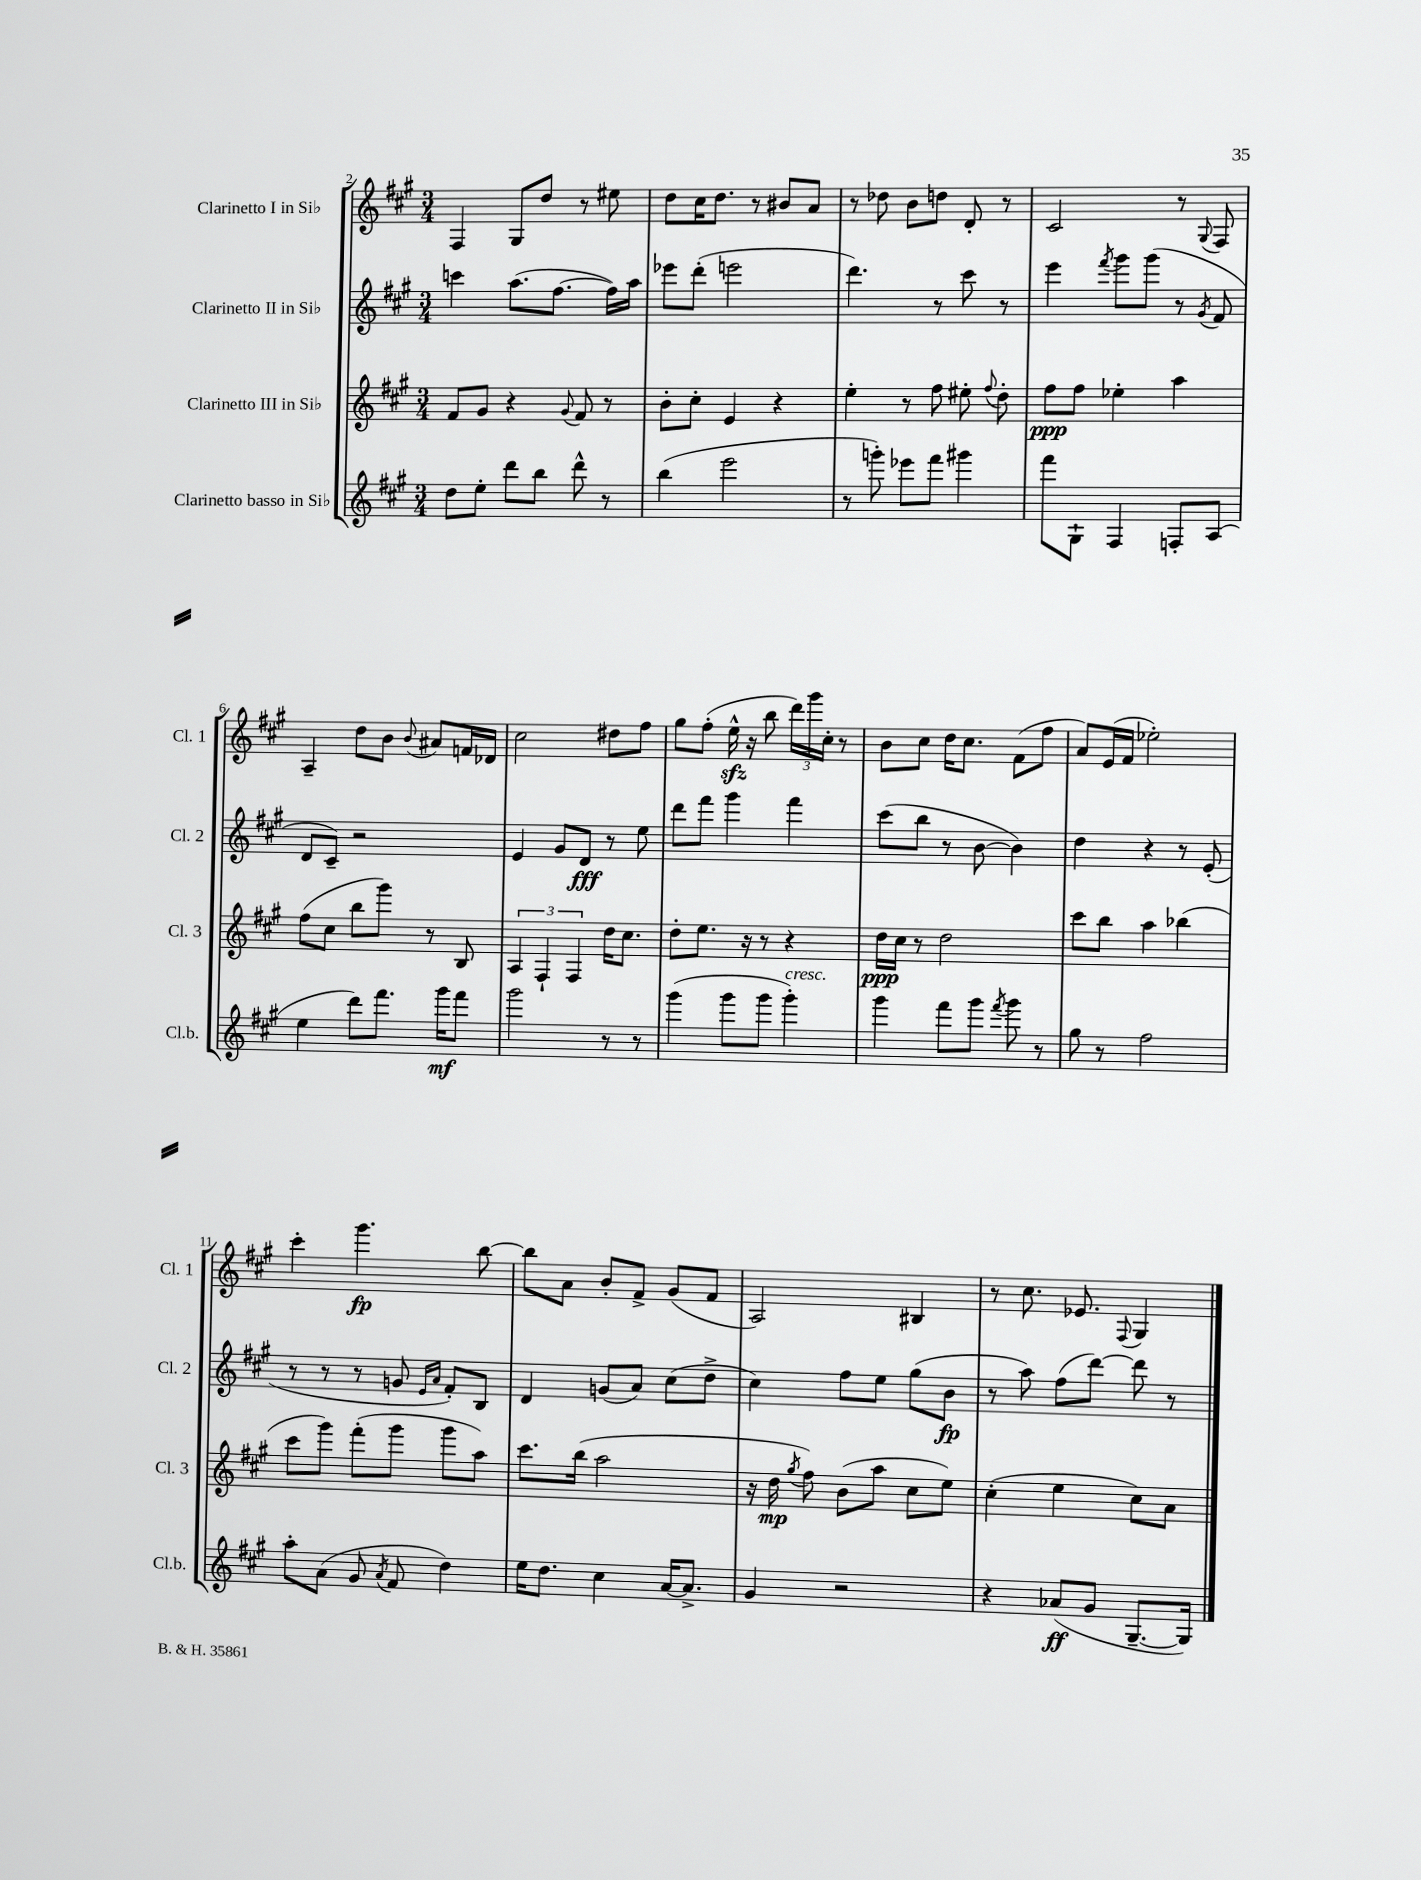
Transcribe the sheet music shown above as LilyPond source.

<<
\new StaffGroup <<
\new Staff = "s0" \with { instrumentName = "Clarinetto I in Sib" shortInstrumentName = "Cl. 1" } {
    \clef treble \key a \major \numericTimeSignature \time 3/4
    \autoBeamOff fis4 gis8[ d''8] r8 eis''8 |
    d''8[ cis''16 d''8.] r8 bis'8[ a'8] |
    r8 des''8 b'8[ d''8] d'8-. r8 |
    cis'2 r8 \appoggiatura { gis8 } fis8 |
    a4-- d''8[ b'8] \appoggiatura { b'8 } ais'8[ f'16 des'16] |
    cis''2 dis''8[ fis''8] |
    gis''8[ fis''8]-.( e''16-^\sfz r16 b''8 \tuplet 3/2 { d'''16[) gis'''16 cis''16]-. } r8 |
    b'8[ cis''8] d''16[ cis''8.] fis'8[( fis''8] |
    a'8[) e'16( fis'16] ees''2-.) |
    cis'''4-. gis'''4.\fp b''8~ |
    b''8[ a'8] b'8[-. fis'8]-> gis'8[( fis'8] |
    a2) bis4 |
    r8 cis''8. ees'8. \appoggiatura { fis8 } gis4 \bar "|." |
}
\new Staff = "s1" \with { instrumentName = "Clarinetto II in Sib" shortInstrumentName = "Cl. 2" } {
    \clef treble \key a \major \numericTimeSignature \time 3/4
    \autoBeamOff c'''4 a''8.[( fis''8.]~ fis''16[) a''16] |
    ees'''8[ d'''8]-.( e'''2 |
    d'''4.) r8 cis'''8 r8 |
    e'''4 \acciaccatura { fis'''8 } gis'''8[ gis'''8]( r8 \acciaccatura { gis'8 } fis'8 |
    d'8[ cis'8]--) r2 |
    e'4 gis'8[ d'8]\fff r8 e''8 |
    d'''8[ fis'''8] gis'''4 fis'''4 |
    cis'''8[( b''8] r8 b'8~ b'4) |
    d''4 r4 r8 e'8-.( |
    r8 r8 r8 g'8 \grace { e'16[ a'16] } fis'8[-.) b8] |
    d'4 g'8[( a'8]) cis''8[( d''8]-> |
    cis''4) fis''8[ e''8] gis''8[( b'8]\fp |
    r8 a''8) fis''8[( d'''8]~) d'''8 r8 \bar "|." |
}
\new Staff = "s2" \with { instrumentName = "Clarinetto III in Sib" shortInstrumentName = "Cl. 3" } {
    \clef treble \key a \major \numericTimeSignature \time 3/4
    \autoBeamOff fis'8[ gis'8] r4 \appoggiatura { gis'8 } fis'8 r8 |
    b'8[-. cis''8]-. e'4 r4 |
    e''4-. r8 fis''8 eis''8-. \appoggiatura { fis''8 } d''8-. |
    fis''8[\ppp fis''8] ees''4-. a''4 |
    fis''8[( cis''8] b''8[ gis'''8]) r8 b8 |
    \tuplet 3/2 { a4 fis4-! fis4 } d''16[ cis''8.] |
    d''8[-. e''8.] r16 r8 r4 |
    d''16[\ppp cis''16] r8 d''2 |
    cis'''8[ b''8] a''4 bes''4( |
    cis'''8[ gis'''8]) fis'''8[-.( gis'''8] gis'''8[ a''8]) |
    cis'''8.[ b''16]( a''2 |
    r16 d''16\mp \acciaccatura { gis''8 } fis''8) b'8[( a''8] cis''8[ e''8]) |
    cis''4-.( e''4 cis''8[) a'8] \bar "|." |
}
\new Staff = "s3" \with { instrumentName = "Clarinetto basso in Sib" shortInstrumentName = "Cl.b." } {
    \clef treble \key a \major \numericTimeSignature \time 3/4
    \autoBeamOff d''8[ e''8]-. d'''8[ b''8] d'''8-^ r8 |
    b''4( e'''2 |
    r8 g'''8-.) ees'''8[ fis'''8] gis'''4 |
    fis'''8[ gis8]-! fis4 f8[-. a8]( |
    e''4 d'''8[) fis'''8.] gis'''16[\mf fis'''8] |
    gis'''2 r8 r8 |
    gis'''4( gis'''8[ gis'''8] gis'''4-.^\markup { \italic "cresc." }) |
    gis'''4 fis'''8[ gis'''8] \acciaccatura { fis'''8 } gis'''8 r8 |
    gis''8 r8 fis''2 |
    a''8[-. a'8]( gis'8 \acciaccatura { a'8 } fis'8 d''4) |
    e''16[ d''8.] cis''4 a'16[~ a'8.]-> |
    gis'4 r2 |
    r4 aes'8[\ff( gis'8] gis8.[~-- gis16]) \bar "|." |
}
>>
>>
\layout { \context { \Score currentBarNumber = #2 } }
